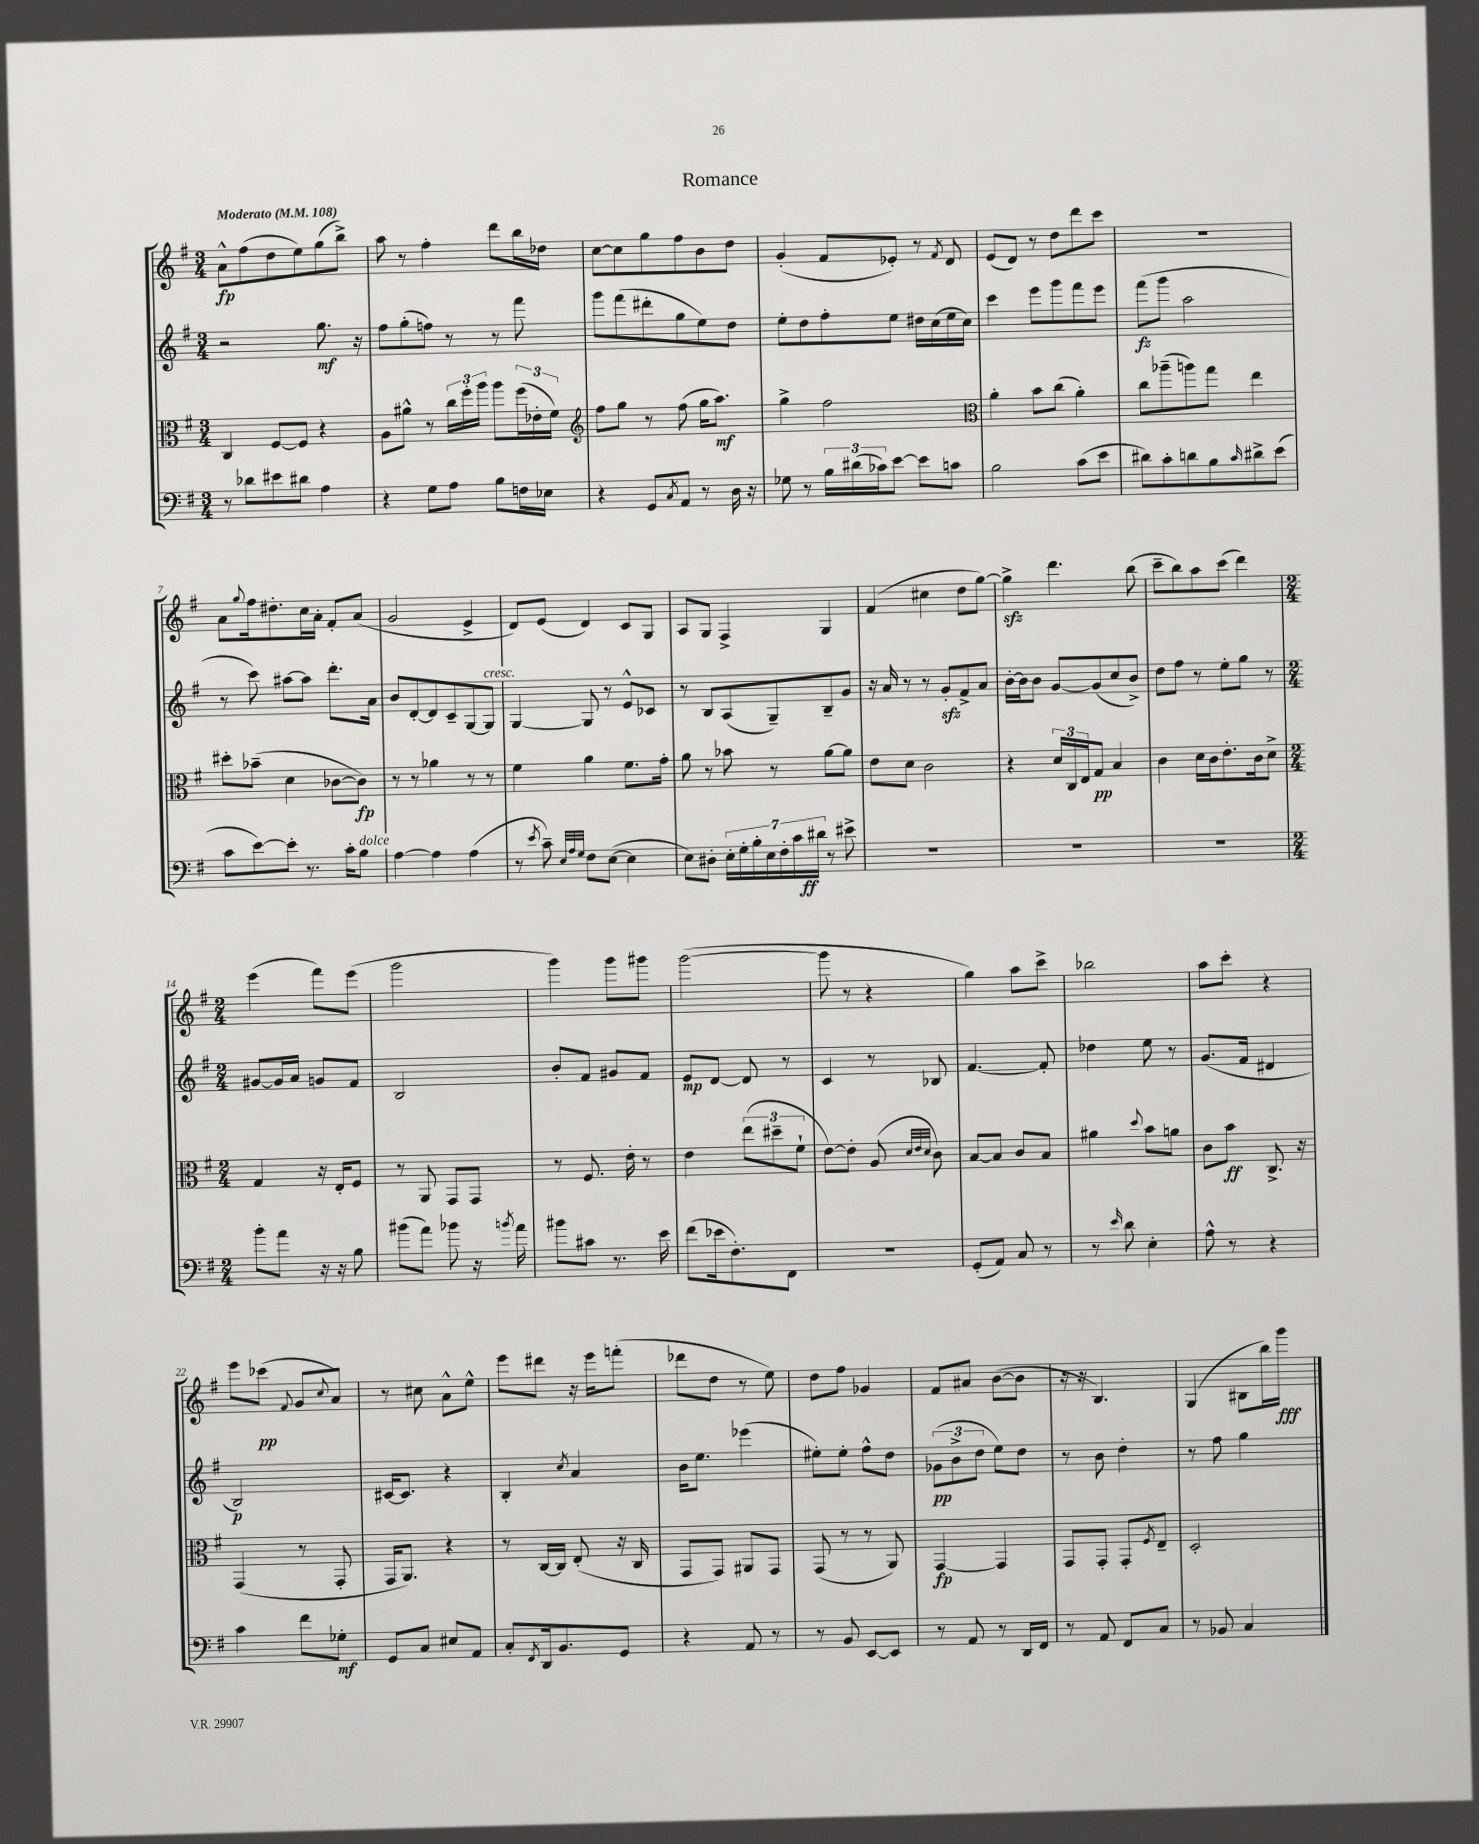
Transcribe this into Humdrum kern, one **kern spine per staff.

**kern	**kern	**kern	**kern
*staff4	*staff3	*staff2	*staff1
*clefF4	*clefC3	*clefG2	*clefG2
*k[f#]	*k[f#]	*k[f#]	*k[f#]
*M3/4	*M3/4	*M3/4	*M3/4
*MM108	*MM108	*MM108	*MM108
8r	4C	2r	8a^^
8d-	.	.	(8ff#
8e#	[8F#	.	8dd
8d#	8F#]	.	8ee)
4A	4r	8.gg	(8gg
.	.	.	8bb^)
.	.	16r	.
=	=	=	=
4r	8A	8ff#	8aa
.	8a#^^	(8gg'	8r
8G	8r	8ff)	4ff#'
8A	24cc	8r	.
.	24ff#'	.	.
.	24aa	.	.
8B	8aa	8r	8ddd
16F	(24ff#	8fff#	16bb
.	24e-'	.	.
16E-	.	.	16dd-
.	24f#)	.	.
=	=	=	=
*	*clefG2	*	*
4r	8ff#	8ggg	[8cc
.	8gg	(8fff#	8cc]
8GG	8r	8ddd#'	8gg
8qC	.	.	.
8AA	(8ff#	8gg	8ff#
8r	16gg	8ee)	8b
.	8.aa)	.	.
16D	.	8dd	8dd
16r	.	.	.
=	=	=	=
8G-	4gg^	8ee'	(4g'
8r	.	8dd	.
24B	2ff#	8ff#'	8f#
(24d#	.	.	.
24c-)	.	.	.
[8e	.	8ee	8e-')
8e]	.	16dd#	8r
.	.	(16cc	.
.	.	.	8qf#
8c	.	16ee	8d
.	.	16cc)	.
=	=	=	=
*	*clefC3	*	*
2B	4a'	4ccc	(8e
.	.	.	8d)
.	8b	8eee	8r
.	(8cc	8ggg	8dd
(8c	4a')	8fff#	8ddd
8e	.	8eee	8ccc
=	=	=	=
8d#)	8cc	(8fff#	2.r
8c'	(8aa-~	8ggg	.
8d	8aa)	2aa	.
8B	8gg	.	.
16qqc	.	.	.
8d#^	4ee	.	.
(8e	.	.	.
=	=	=	=
8c	8dd#'	8r	8a
.	.	.	8qqgg
[8e)	(8b-~	8ccc)	16ff#
.	.	.	8.dd#'
8e']	4d	[8aa#	.
8.r	.	8aa#]	16cc
.	.	.	16a'
.	[8c-	8.ddd'	8f#'
16c'	.	.	.
8B	8c-])	.	(8a
.	.	16a	.
=	=	=	=
[4A	8r	8b	2g
.	8r	[8d'	.
4A]	4a-	8d]	.
.	.	8c~	.
(4A	8r	[8G	4e^
.	8r	8G]	.
=	=	=	=
8r	4f#	[4G	8d)
8qe	.	.	.
8c~)	.	.	(8e
32qqE	.	.	.
32qqA	.	.	.
32qqG	.	.	.
8F#	4a	8G]	4d)
([8E	.	8r	.
4E]	8.f#	8e^^	8c
.	.	8c-	8G
.	16g'	.	.
=	=	=	=
8E)	8a	8r	8A
8D#'	8r	8B	8G
28E'	8b-	(8A	4F#^
28G'	.	.	.
28B'	.	.	.
28E	.	.	.
.	8r	8G~)	.
28F#'	.	.	.
28c	.	.	.
28d#	.	.	.
8r	[8a	8B~	4G
8e#^	8a]	8g	.
=	=	=	=
2.r	8e	16r	(4f#
.	.	16a	.
.	8d	8r	.
.	2c	8r	4cc#
.	.	8g'	.
.	.	8f#^	8dd
.	.	8a	[8gg)
=	=	=	=
2.r	4r	[16b'	4gg^]
.	.	16b]	.
.	.	8b	.
.	24d	[8g	4.ddd
.	24C	.	.
.	24E	.	.
.	8G	(8g]	.
.	4B	8cc	.
.	.	8b^)	(8bb
=	=	=	=
2.r	4c	8dd	8ccc~
.	.	8ff#	8bb)
.	16d	8r	8aa
.	16c	.	.
.	8.e'	8ee'	(8ccc
.	.	8gg	4ddd)
.	16c	.	.
.	8d^	8r	.
=	=	=	=
*M2/4	*M2/4	*M2/4	*M2/4
8b'	4G	[8g#	(4eee
8a	.	16g#]	.
.	.	16a	.
16r	16r	8g	8fff#)
16r	16E'	.	.
8B	8F#	8f#	(8eee
=	=	=	=
(8b#	8r	2B	2ggg
8a)	8AA	.	.
8b-	8GG	.	.
16r	8GG	.	.
8qb	.	.	.
16a	.	.	.
=	=	=	=
8b#	8r	8b'	4ggg)
8c#	8.F#	8f#	.
8.r	.	8g#	8ggg
.	16e'	.	.
.	8r	8f#	8ggg#
16e	.	.	.
=	=	=	=
(8f#	4e	8e	([2ggg
16e-	.	[8d	.
8.F#')	.	.	.
.	(12ee	8d]	.
.	12dd#~	.	.
8FF#	.	8r	.
.	12f#`	.	.
=	=	=	=
2r	[8e)	4c	8ggg]
.	8e']	.	8r
.	(8A	8r	4r
.	32qqd	.	.
.	32qqe	.	.
.	32qqd	.	.
.	8c)	8B-	.
=	=	=	=
(8GG'	[8B	[4.f#	4gg)
8AA)	8B]	.	.
8C	8c	.	8aa
8r	8B	8f#']	8ccc^
=	=	=	=
8r	4a#	4dd-	2bb-
16qqe	.	.	.
8d	.	.	.
.	8qqdd	.	.
4E'	8b	8ee	.
.	8a	8r	.
=	=	=	=
8A^^	8c	(8.g	8aa
8r	8b	.	8ccc'
.	.	16f#	.
4r	8.C^	4d#	4r
.	16r	.	.
=	=	=	=
4c	(4GG	2B)	8eee
.	.	.	(8ccc-
.	.	.	8qqf#
8f#	8r	.	8g
.	.	.	8qqcc
8G-'	8GG'	.	8a)
=	=	=	=
8GG	16GG	[16c#	8r
.	8.AA)	8.c#]	.
8C	.	.	8cc#
8E#	4r	4r	8a^^
8AA	.	.	8ee^^
=	=	=	=
8C'	8r	4B'	8eee
8qFF#	.	.	.
16DD	[16C	.	8ddd#
8.BB	16C]	.	.
.	.	8qcc	.
.	(8E'	4a	16r
.	.	.	16eee
8GG	16r	.	(8fff'
.	16C	.	.
=	=	=	=
4r	8GG	16b	8ddd-
.	.	8.ee	.
.	8GG)	.	8dd
8AA	8AA#	(4eee-	8r
8r	8GG	.	8ee)
=	=	=	=
8r	(8GG	8ee#')	8dd
8BB	8r	8ee#'	8ff#
[8EE	8r	8ff#^^	4g-
8EE]	8AA)	8dd	.
=	=	=	=
8r	[4GG	(12g-	8f#
.	.	12b^	.
8AA	.	.	8a#
.	.	12dd	.
8r	4GG]	8ee)	([8b
16DD	.	8dd	8b]
16FF#	.	.	.
=	=	=	=
8r	8GG	8r	16r
.	.	.	16r
8AA	8GG'	8b	4.B)
8FF#	8GG'	4dd'	.
.	8qF#	.	.
8C	8E~	.	.
=	=	=	=
8r	2D'	8r	(4G
8BB-	.	8ff#	.
4C	.	4gg	8B#
.	.	.	16bb)
.	.	.	16ggg
==	==	==	==
*-	*-	*-	*-
